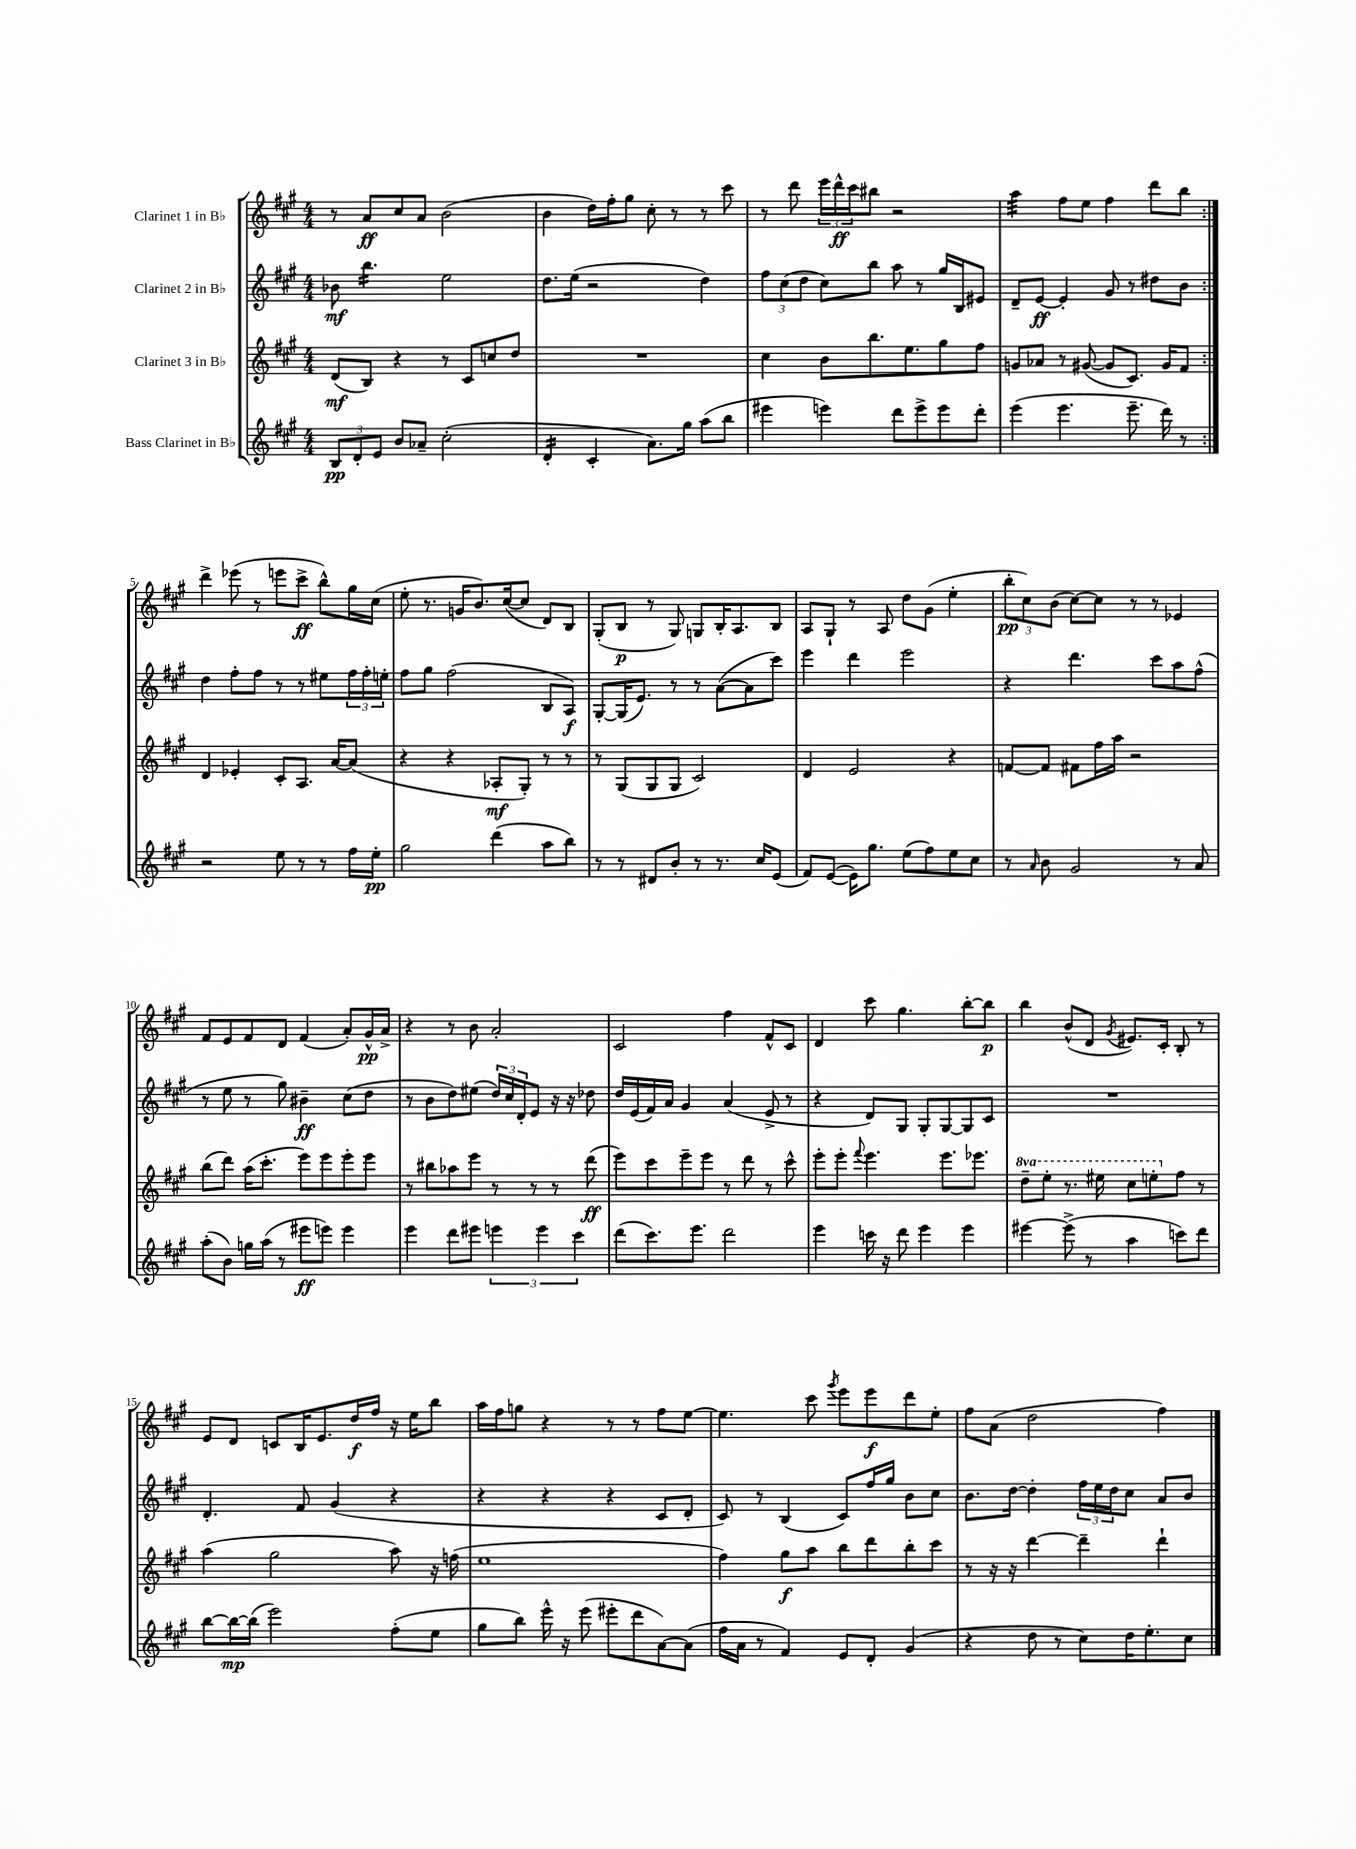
<<
\new StaffGroup <<
\new Staff = "s0" \with { instrumentName = "Clarinet 1 in Bb" } {
    \clef treble \key a \major \numericTimeSignature \time 4/4
    \repeat volta 2 { r8 a'8\ff cis''8 a'8 b'2( |
    b'4 d''16) fis''16-. gis''8 cis''8-. r8 r8 cis'''8 |
    r8 d'''8 \tuplet 3/2 { e'''16 d'''16-^\ff cis'''16 } bis''8 r2 |
    a''4:32 fis''8 e''8 fis''4 d'''8 b''8 | }
    d'''4-> ees'''8( r8 e'''8 cis'''8->\ff b''8-^) gis''16 cis''16( |
    e''8-. r8. g'16 b'8.) cis''16~( cis''8 d'8) b8 |
    gis8-.( b8\p r8 gis8) g8 b16-. a8. b8 |
    a8 gis8-! r8 a8 d''8 gis'8( e''4-. |
    \tuplet 3/2 { b''8-.\pp cis''8) b'8( } cis''8~) cis''8 r8 r8 ees'4 |
    fis'8 e'8 fis'8 d'8 fis'4( a'8-.) gis'16-^\pp a'16-> |
    r4 r8 b'8 a'2-. |
    cis'2 fis''4 fis'8-^ cis'8 |
    d'4 cis'''8 gis''4. b''8~-. b''8\p |
    b''4 b'8-^( d'8 \acciaccatura { gis'8 } eis'8.) cis'16-. b8-. r8 |
    e'8 d'8 c'8 b16 e'8. d''16\f fis''16 r16 e''16 b''8 |
    a''16 fis''16 g''8 r4 r8 r8 fis''8 e''8~ |
    e''4. cis'''8 \acciaccatura { gis'''8 } e'''8 e'''8\f d'''8 e''8-. |
    fis''8 a'8( d''2 fis''4) \bar "|." |
}
\new Staff = "s1" \with { instrumentName = "Clarinet 2 in Bb" } {
    \clef treble \key a \major \numericTimeSignature \time 4/4
    \repeat volta 2 { bes'8\mf b''4.:16 e''2 |
    d''8. e''16( r2 d''4) |
    \tuplet 3/2 { fis''8 cis''8( d''8 } cis''8) b''8 a''8 r8 gis''16 b16 eis'8 |
    d'8-- e'8~\ff e'4-. gis'8 r8 dis''8 b'8 | }
    d''4 fis''8-. fis''8 r8 r8 eis''8 \tuplet 3/2 { fis''16 fis''16-. e''16-. } |
    fis''8 gis''8 fis''2( b8 a8\f) |
    gis8~-. gis16( e'8.) r8 r8 a'8~( a'8 cis'''8) |
    e'''4 d'''4 e'''2 |
    r4 d'''4. cis'''8 a''8 fis''8-^( |
    r8 e''8 r8 gis''8) bis'4--\ff cis''8( d''8 |
    r8 b'8 d''8) eis''8( \tuplet 3/2 { d''16) cis''16 d'16-. } e'8 r16 r16 des''8 |
    d''16 e'16( fis'16) a'16 gis'4 a'4( e'8-> r8 |
    r4 d'8) gis8 gis8-. gis8~ gis8 cis'8 |
    R1 |
    d'4.-. fis'8 gis'4( r4 |
    r4 r4 r4 cis'8 d'8-. |
    cis'8) r8 b4( cis'8) fis''16 gis''16 b'8 cis''8 |
    b'8. d''16~ d''4-. \tuplet 3/2 { fis''16 e''16 d''16 } cis''8 a'8 b'8 \bar "|." |
}
\new Staff = "s2" \with { instrumentName = "Clarinet 3 in Bb" } {
    \clef treble \key a \major \numericTimeSignature \time 4/4 \set Staff.ottavationMarkups = #ottavation-simple-ordinals
    \repeat volta 2 { d'8\mf( b8) r4 r8 cis'8 c''8 d''8 |
    R1 |
    cis''4 b'8 b''8. e''8. gis''8 fis''8 |
    g'8 aes'8 r8 gis'8~( gis'8 cis'8.) gis'16 fis'8 | }
    d'4 ees'4-. cis'8-. a8. a'16~ a'8( |
    r4 r4 aes8-.\mf gis8-.) r8 r8 |
    r8 gis8( gis8 gis8 cis'2) |
    d'4 e'2 r4 |
    f'8~ f'8 fis'8 fis''16 a''16 r2 |
    b''8( d'''8) a''16( cis'''8.-. e'''8) e'''8 e'''8-. e'''8 |
    r8 bis''8 aes''8 e'''8 r8 r8 r8 d'''8\ff( |
    e'''8) cis'''8 e'''8-- e'''8 r8 d'''8 r8 cis'''8-^ |
    e'''8-. e'''8-. \appoggiatura { fis'''8 } e'''4. e'''8. ees'''8. |
    \ottava #1 d'''8-- e'''8-. r8. eis'''16 cis'''8 e'''8-. \ottava #0 fis''8 r8 |
    a''4( gis''2 a''8) r16 f''16( |
    e''1 |
    fis''4) gis''8\f a''8 b''8 d'''8 b''8-. cis'''8 |
    r8 r16 r16 d'''4~ d'''4-- d'''4-! \bar "|." |
}
\new Staff = "s3" \with { instrumentName = "Bass Clarinet in Bb" } {
    \clef treble \key a \major \numericTimeSignature \time 4/4
    \repeat volta 2 { \tuplet 3/2 { b8\pp d'8-. e'8 } b'8 aes'8-- cis''2-.( |
    d'4:16-. cis'4-. a'8.) gis''16 a''8( b''8 |
    eis'''4 e'''4) d'''8 e'''8-> e'''8 d'''8-. |
    e'''4( e'''4. e'''8.-- d'''16) r8 | }
    r2 e''8 r8 r8 fis''16 e''16-.\pp |
    gis''2 d'''4( a''8 b''8) |
    r8 r8 dis'8 b'8-. r8 r8. cis''16 e'8( |
    fis'8) e'8~( e'16) gis''8. e''8( fis''8) e''8 cis''8 |
    r8 \grace { a'16 } b'8 gis'2 r8 a'8 |
    a''8-.( b'8) g''16 a''16( r8 eis'''8\ff e'''8) e'''4 |
    e'''4 d'''8 eis'''8 \tuplet 3/2 { e'''4 e'''4 cis'''4 } |
    d'''8( cis'''8.) e'''8. d'''2 |
    e'''4 c'''16 r16 d'''8 e'''4 e'''4 |
    eis'''4~ eis'''8->( r8 a''4 c'''8) d'''8 |
    b''8~ b''16~\mp b''16( e'''2) fis''8-.( e''8 |
    gis''8 b''8) e'''16-^ r16 e'''8( eis'''8-. d'''8 a'8~) a'8( |
    fis''16 a'16 r8 fis'4) e'8 d'8-. gis'4( |
    r4 d''8 r8 cis''8) d''16 e''8.-. cis''8 \bar "|." |
}
>>
>>
